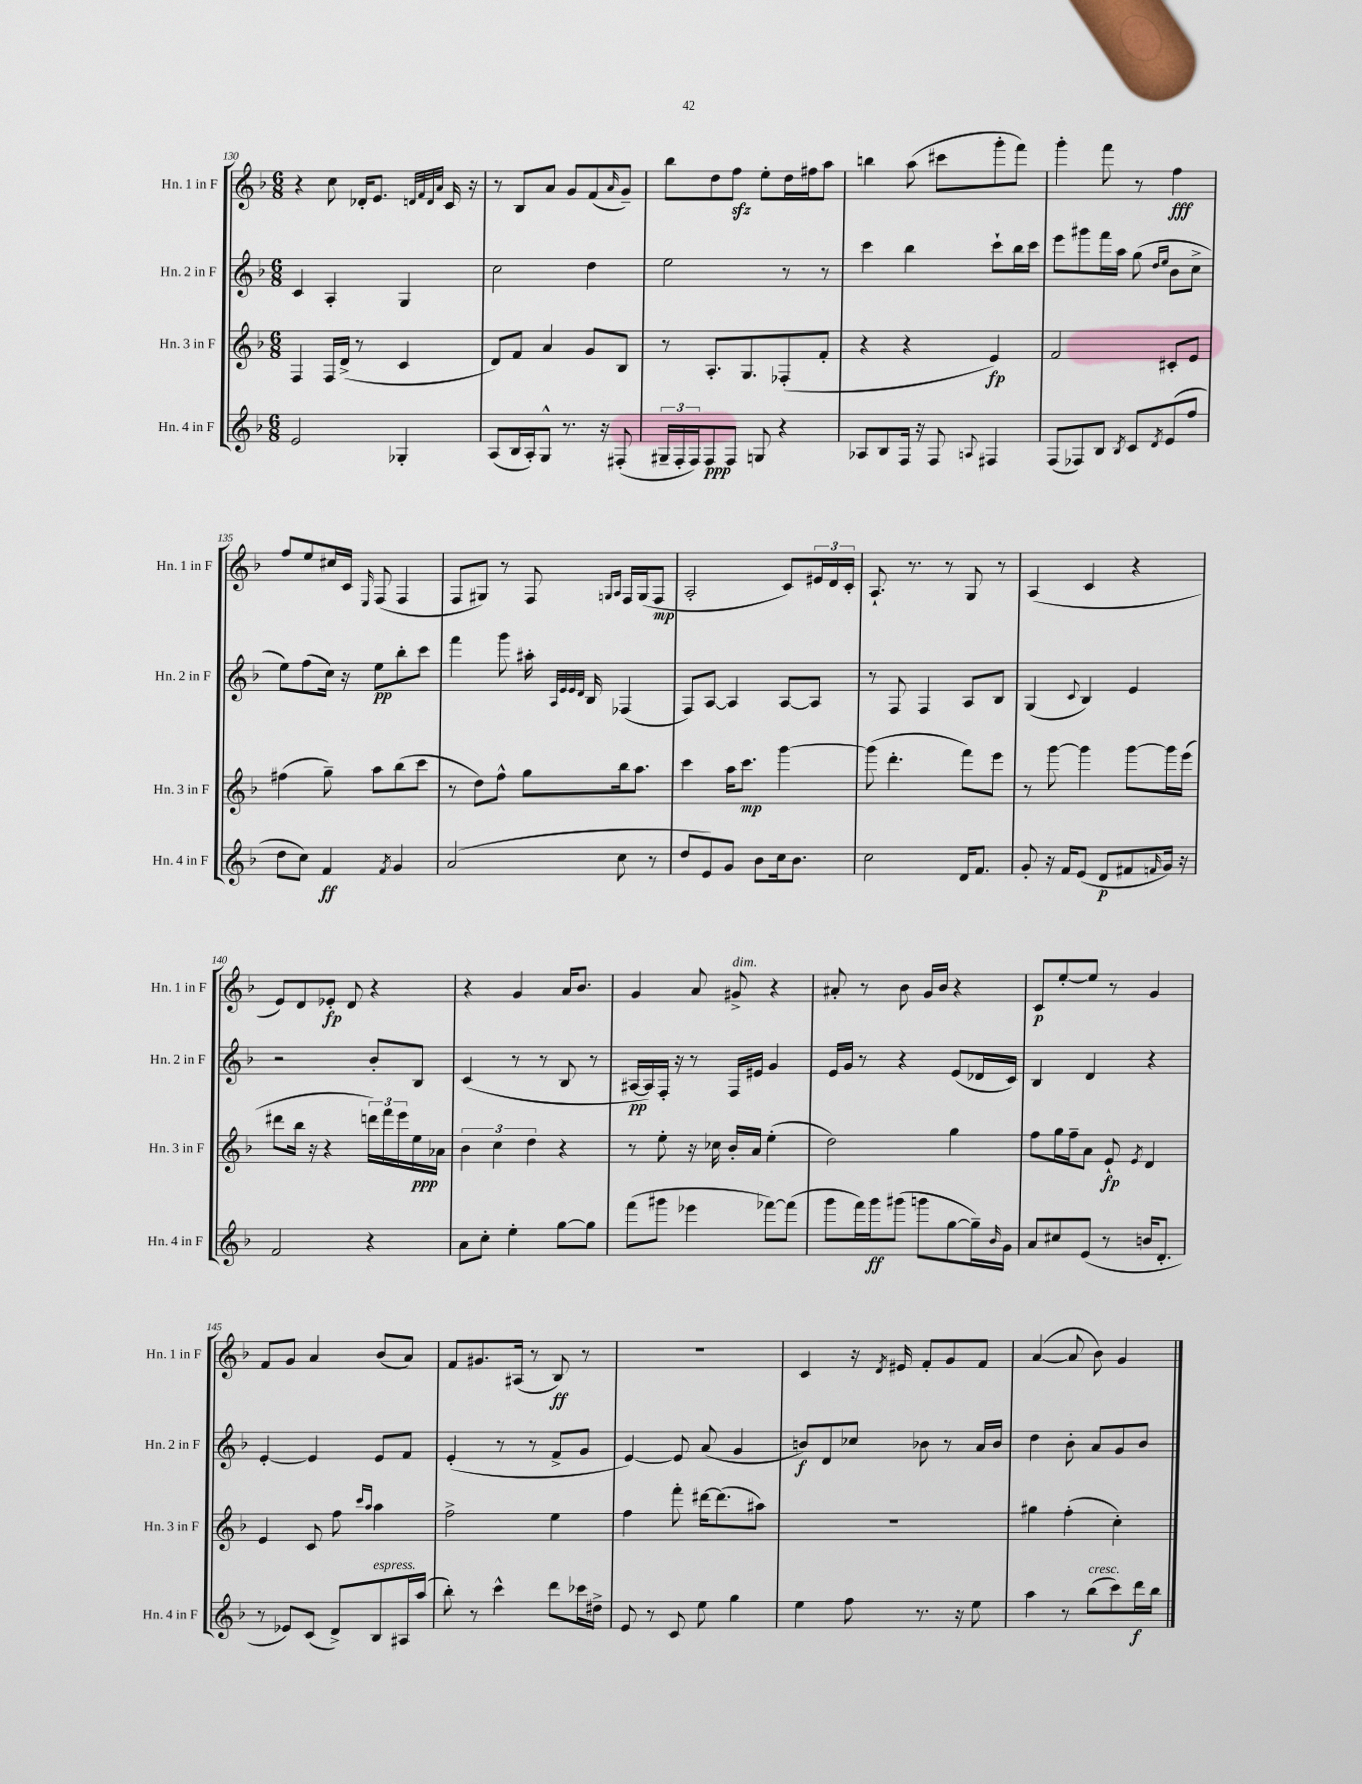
<<
\new StaffGroup <<
\new Staff = "s0" \with { instrumentName = "Hn. 1 in F" shortInstrumentName = "Hn. 1 in F" } {
    \clef treble \key f \major \numericTimeSignature \time 6/8
    r4 c''8 des'16-. e'8. \grace { d'32 f'32 d'32 a'32 } c'16 r16 |
    r8 bes8 a'8 g'8 f'8( \grace { a'16 } g'8--) |
    bes''8 d''8 f''8\sfz e''8-. d''16 fis''16 a''8 |
    b''4 a''8( cis'''8 g'''8-. f'''8) |
    g'''4-. f'''8 r8 f''4\fff |
    f''8 e''8 cis''16 c'16 \grace { e16 } f8( f4 |
    f8 gis8) r8 f8 \grace { g16 a16 } f16 g16( f8\mp |
    a2-. c'8) \tuplet 3/2 { eis'16 d'16 c'16-. } |
    a8.-! r8. r8 g8 r8 |
    a4( c'4 r4 |
    e'8) d'8 ees'8-.\fp d'8 r4 |
    r4 g'4 a'16 bes'8. |
    g'4 a'8 gis'8->^\markup { \italic "dim." } r4 |
    ais'8-. r8 bes'8 g'16 bes'16 r4 |
    c'8\p e''8~-. e''8 r8 g'4 |
    f'8 g'8 a'4 bes'8( a'8) |
    f'8 gis'8. ais16( r8 bes8\ff) r8 |
    R2. |
    c'4 r16 \acciaccatura { d'8 } eis'16 f'8-. g'8 f'8 |
    a'4~( a'8 bes'8) g'4 \bar "|." |
}
\new Staff = "s1" \with { instrumentName = "Hn. 2 in F" shortInstrumentName = "Hn. 2 in F" } {
    \clef treble \key f \major \numericTimeSignature \time 6/8
    c'4 a4-. g4 |
    c''2 d''4 |
    e''2 r8 r8 |
    c'''4 bes''4 c'''8-! bes''16 c'''16 |
    e'''8 gis'''8 f'''16 a''16 g''8( \grace { d''16 e''16 } bes'8 c''8-> |
    e''8) f''8( c''16) r16 e''8\pp bes''8-. c'''8 |
    f'''4 g'''8 ais''16-. \grace { a32 e'32 e'32 d'32 } bes16 fes4( |
    f8) a8~ a4 a8~ a8 |
    r8 f8 f4 a8 bes8 |
    g4( \appoggiatura { c'8 } bes4) e'4 |
    r2 bes'8-. bes8 |
    c'4( r8 r8 bes8 r8 |
    ais16~\pp ais16) f16-. r16 r8 f16 eis'16 g'4 |
    e'16 g'16 r8 r4 e'8( des'16 c'16) |
    bes4 d'4 r4 |
    e'4~-. e'4 e'8 f'8 |
    e'4-.( r8 r8 f'8-> g'8 |
    e'4~) e'8 a'8( g'4 |
    b'8\f) d'8 ces''8 bes'8 r8 a'16 bes'16 |
    d''4 bes'8-. a'8 g'8 bes'8 \bar "|." |
}
\new Staff = "s2" \with { instrumentName = "Hn. 3 in F" shortInstrumentName = "Hn. 3 in F" } {
    \clef treble \key f \major \numericTimeSignature \time 6/8
    f4 f16 d'16->( r8 c'4 |
    d'8) f'8 a'4 g'8 bes8 |
    r8 a8.-. g8. fes8-.( f'8-. |
    r4 r4 e'4\fp) |
    f'2 cis'8-. e'8 |
    fis''4( g''8--) a''8 bes''8( c'''8 |
    r8 d''8) f''8-^ g''8 bes''16 a''8. |
    c'''4 a''16 c'''8.\mp g'''4~ |
    g'''8( d'''4.-. f'''8) e'''8 |
    r8 g'''8~ g'''4 g'''8~ g'''16 e'''16( |
    dis'''8 bes''16 r16 r4 \tuplet 3/2 { d'''16) f'''16 e'''16 } e''16\ppp aes'16 |
    \tuplet 3/2 { bes'4 c''4 d''4 } r4 |
    r8 e''8-. r16 ces''16 bes'16-. a'16 e''4-.( |
    d''2) g''4 |
    f''8 g''16 f''16-- a'8 e'8-!\fp \acciaccatura { e'8 } d'4 |
    e'4 c'8 f''8 \grace { c'''16 a''16 } a''4 |
    f''2-> e''4 |
    f''4 f'''8-. dis'''16~ dis'''8.( ais''8) |
    R2. |
    gis''4 f''4-.( c''4-.) \bar "|." |
}
\new Staff = "s3" \with { instrumentName = "Hn. 4 in F" shortInstrumentName = "Hn. 4 in F" } {
    \clef treble \key f \major \numericTimeSignature \time 6/8
    e'2 ges4-. |
    a8( bes16 a16-.) g8-^ r8. r16 fis8-.( |
    \tuplet 3/2 { gis16-- f16-. f16) } f8\ppp f8 g8 r4 |
    aes8 bes8 f16 r16 f8 \appoggiatura { a8 } fis4 |
    f8( fes8) bes8 \acciaccatura { bes8 } c'8 \acciaccatura { d'8 } e'8( f''8 |
    d''8 c''8) f'4\ff \acciaccatura { f'8 } g'4 |
    a'2( c''8 r8 |
    d''8 e'8) g'8 bes'8 c''16 bes'8. |
    c''2 d'16 f'8. |
    g'8-. r16 f'16 e'8( d'8\p fis'8 \grace { f'16 } g'16) r16 |
    f'2 r4 |
    a'8 c''8-. e''4-. g''8~ g''8 |
    f'''8( gis'''8 ees'''4 fes'''8~) fes'''8( |
    g'''8 f'''16) g'''16\ff gis'''8( g'''8 g''8~ g''16--) \grace { bes'16 } g'16 |
    a'8 cis''8 e'8( r8 b'16 d'8.-. |
    r8 ees'8) c'8( d'8->) bes8^\markup { \italic "espress." } ais16 a''16( |
    bes''8-.) r8 c'''4-^ d'''8 ces'''16 dis''16-> |
    e'8 r8 c'8 e''8 g''4 |
    e''4 f''8 r8. r16 e''8 |
    a''4 r8 bes''8^\markup { \italic "cresc." }( c'''8) d'''16\f bes''16 \bar "|." |
}
>>
>>
\layout { \context { \Score currentBarNumber = #130 } }
